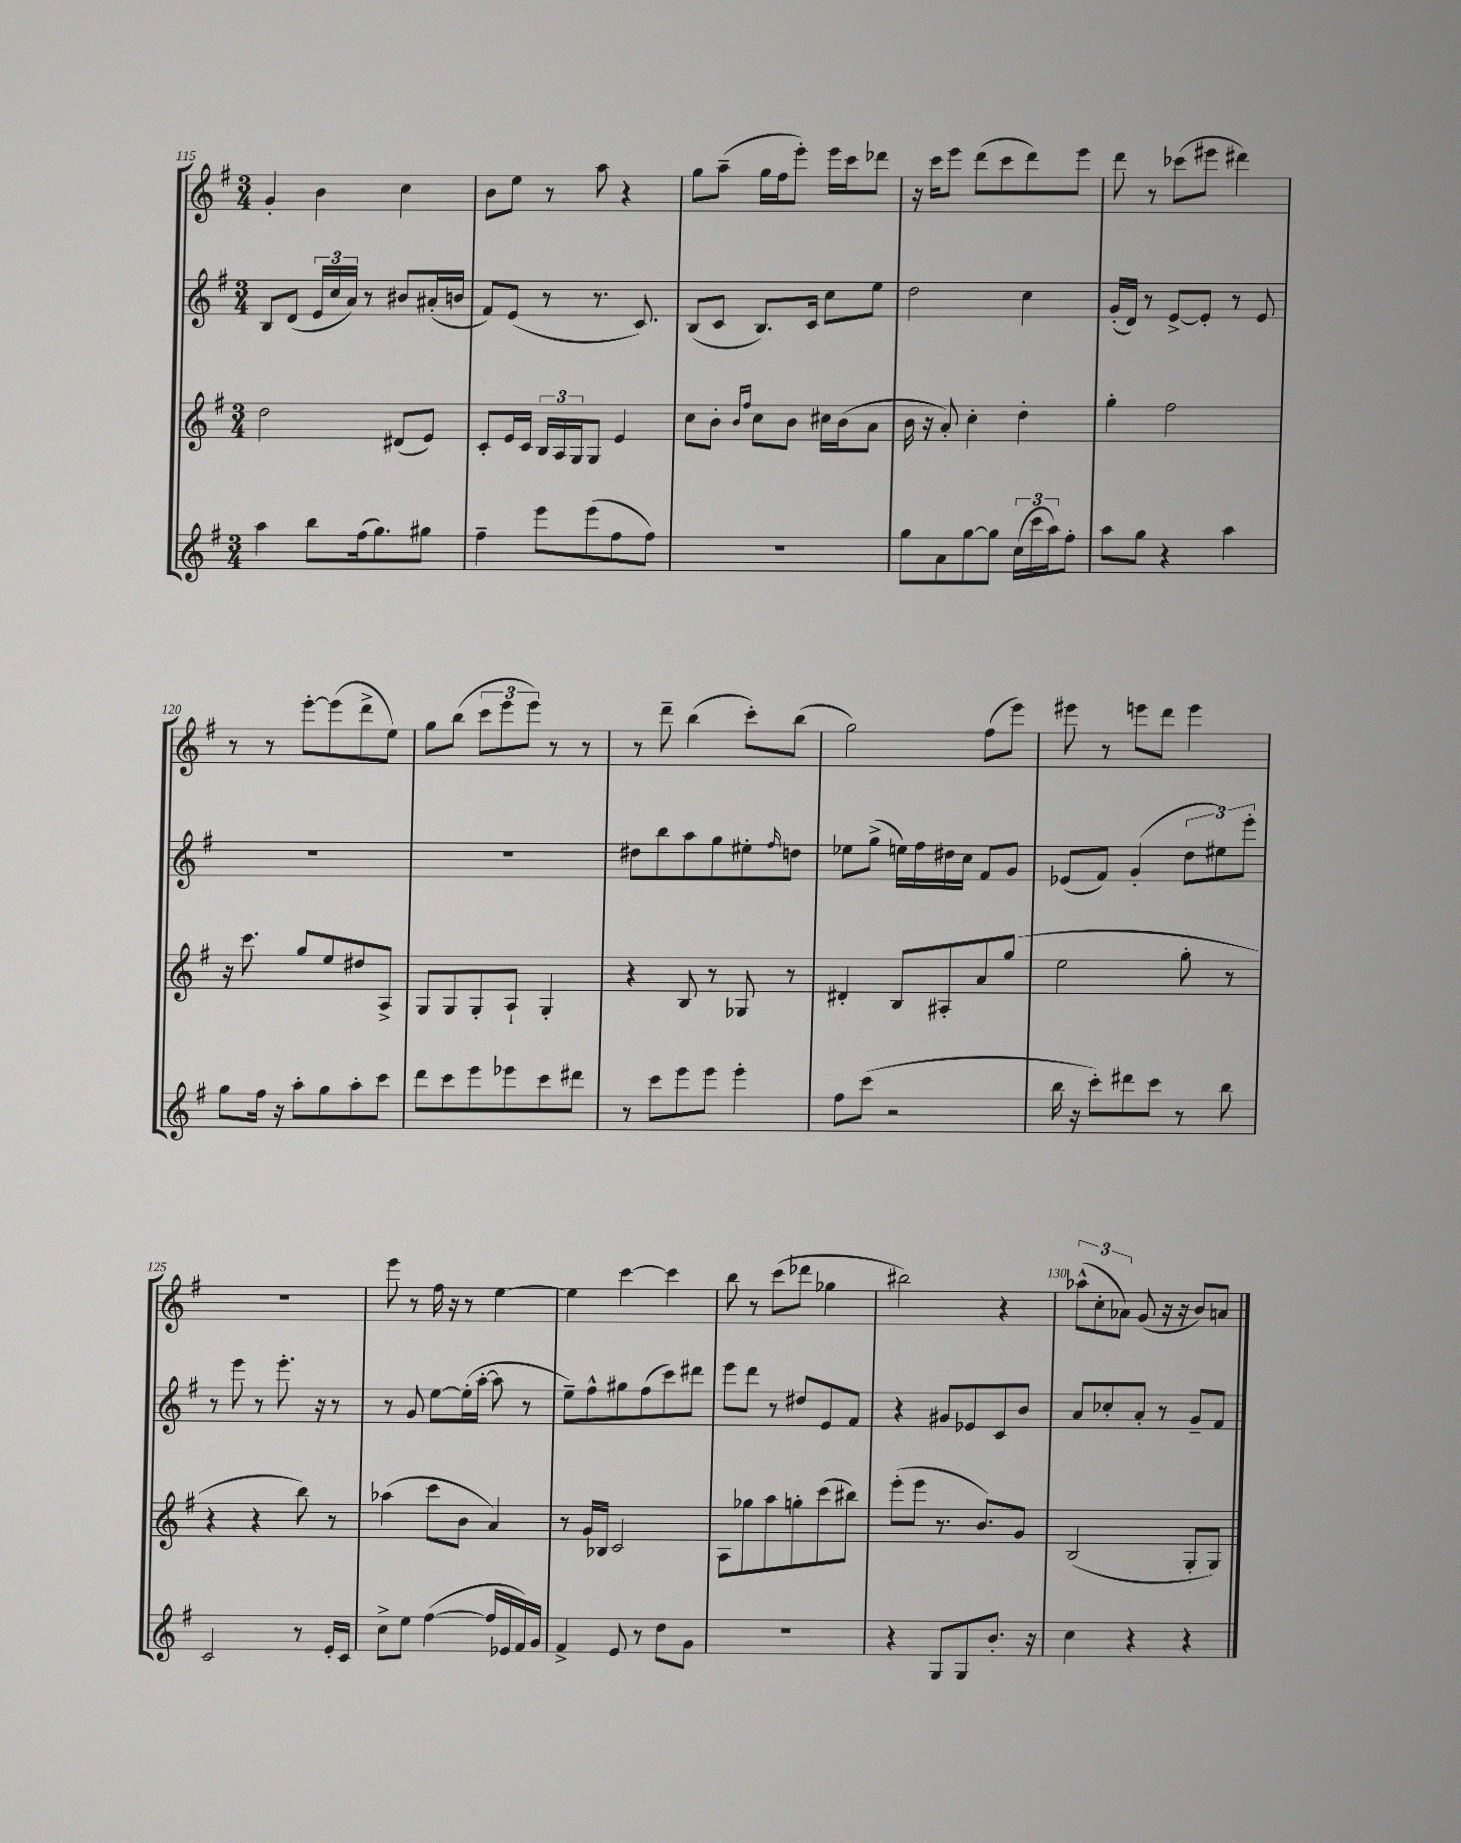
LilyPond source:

<<
\new StaffGroup <<
\new Staff = "s0" {
    \clef treble \key g \major \numericTimeSignature \time 3/4
    g'4-. b'4 c''4 |
    b'8 e''8 r8 a''8 r4 |
    g''8 a''8--( g''16 fis''16 e'''8-.) e'''16 c'''16 des'''8 |
    r16 c'''16 e'''8 d'''8( c'''8 d'''8) e'''8 |
    d'''8 r8 ces'''8( eis'''8 dis'''4) |
    r8 r8 e'''8~-. e'''8( d'''8-> e''8) |
    g''8 b''8( \tuplet 3/2 { c'''8 e'''8 e'''8) } r8 r8 |
    r8 d'''8-- b''4( c'''8-.) b''8( |
    g''2) fis''8( e'''8) |
    eis'''8 r8 e'''8 d'''8 e'''4 |
    R2. |
    e'''8 r8 fis''16 r16 r8 e''4~ |
    e''4 c'''4~ c'''4 |
    b''8 r8 c'''8( des'''8 ges''4 |
    bis''2) r4 |
    \tuplet 3/2 { aes''8-^( c''8-. aes'8) } g'8( r16 r16 b'8) a'8 \bar "|." |
}
\new Staff = "s1" {
    \clef treble \key g \major \numericTimeSignature \time 3/4
    b8 d'8( \tuplet 3/2 { e'16 c''16 a'16) } r8 bis'8 ais'16-.( b'16 |
    fis'8) e'8( r8 r8. c'8.) |
    b8( c'8 b8.) c'16 c''8 e''8 |
    d''2 c''4 |
    g'16-.( d'16) r8 e'8~-> e'8-. r8 e'8 |
    R2. |
    R2. |
    dis''8 b''8 a''8 g''8 eis''8-. \grace { fis''16 } d''8 |
    ees''8 g''8->( e''16) fis''16 dis''16 c''16 fis'8 g'8 |
    ees'8( fis'8) g'4-.( \tuplet 3/2 { d''8 eis''8) e'''8-. } |
    r8 e'''8 r8 e'''8.-. r16 r8 |
    r8 g'8 e''8~ e''16-.( a''16~-. a''8 r8 |
    e''8--) fis''8-^ gis''8 fis''8( c'''8) dis'''8 |
    e'''8 d'''8 r8 dis''8 e'8 fis'8 |
    r4 gis'8 ees'8 c'8 b'8 |
    a'8 ces''8-. a'8-. r8 g'8-- fis'8 \bar "|." |
}
\new Staff = "s2" {
    \clef treble \key g \major \numericTimeSignature \time 3/4
    d''2 dis'8( e'8) |
    c'8-. e'16 c'16 \tuplet 3/2 { b16 a16 g16 } g8 e'4 |
    c''8 b'8-. \grace { b'16 fis''16 } c''8 b'8 cis''16 b'16( a'8 |
    b'16 r16 a'8-.) c''4-. d''4-. |
    g''4-. fis''2 |
    r16 c'''8. g''8 e''8 dis''8 a8-> |
    g8 g8 g8-. a8-! g4-. |
    r4 b8 r8 ges8 r8 |
    dis'4-. b8 ais8-. a'8 g''8( |
    e''2 g''8-. r8 |
    r4 r4 b''8) r8 |
    aes''4( c'''8 b'8 a'4) |
    r8 g'16 bes16 c'2 |
    a8 ges''8 a''8 g''8-. c'''8( bis''8) |
    e'''8-.( e'''8 r8. b'8.) g'8 |
    b2( g8-. g8) \bar "|." |
}
\new Staff = "s3" {
    \clef treble \key g \major \numericTimeSignature \time 3/4
    a''4 b''8 fis''16( g''8.) gis''8 |
    fis''4-- e'''8 e'''8( fis''8 fis''8) |
    R2. |
    g''8 a'8 g''8~ g''8 \tuplet 3/2 { c''16( c'''16 a''16) } fis''8-. |
    a''8 g''8 r4 a''4 |
    g''8 fis''16 r16 a''8-. g''8 a''8-. c'''8 |
    d'''8 c'''8 e'''8 ees'''8 c'''8 dis'''8 |
    r8 c'''8 e'''8 e'''8 e'''4-. |
    fis''8 c'''8( r2 |
    b''16 r16 c'''8-.) dis'''8 c'''8 r8 b''8 |
    c'2 r8 e'16-. c'16 |
    c''8-> e''8 fis''4~( fis''16 ees'16 fis'16) g'16 |
    fis'4-> e'8 r8 d''8 g'8 |
    R2. |
    r4 g8 g8 b'8.-. r16 |
    c''4 r4 r4 \bar "|." |
}
>>
>>
\layout { \context { \Score currentBarNumber = #115 \override BarNumber.break-visibility = ##(#f #t #t) barNumberVisibility = #(every-nth-bar-number-visible 5) } }
